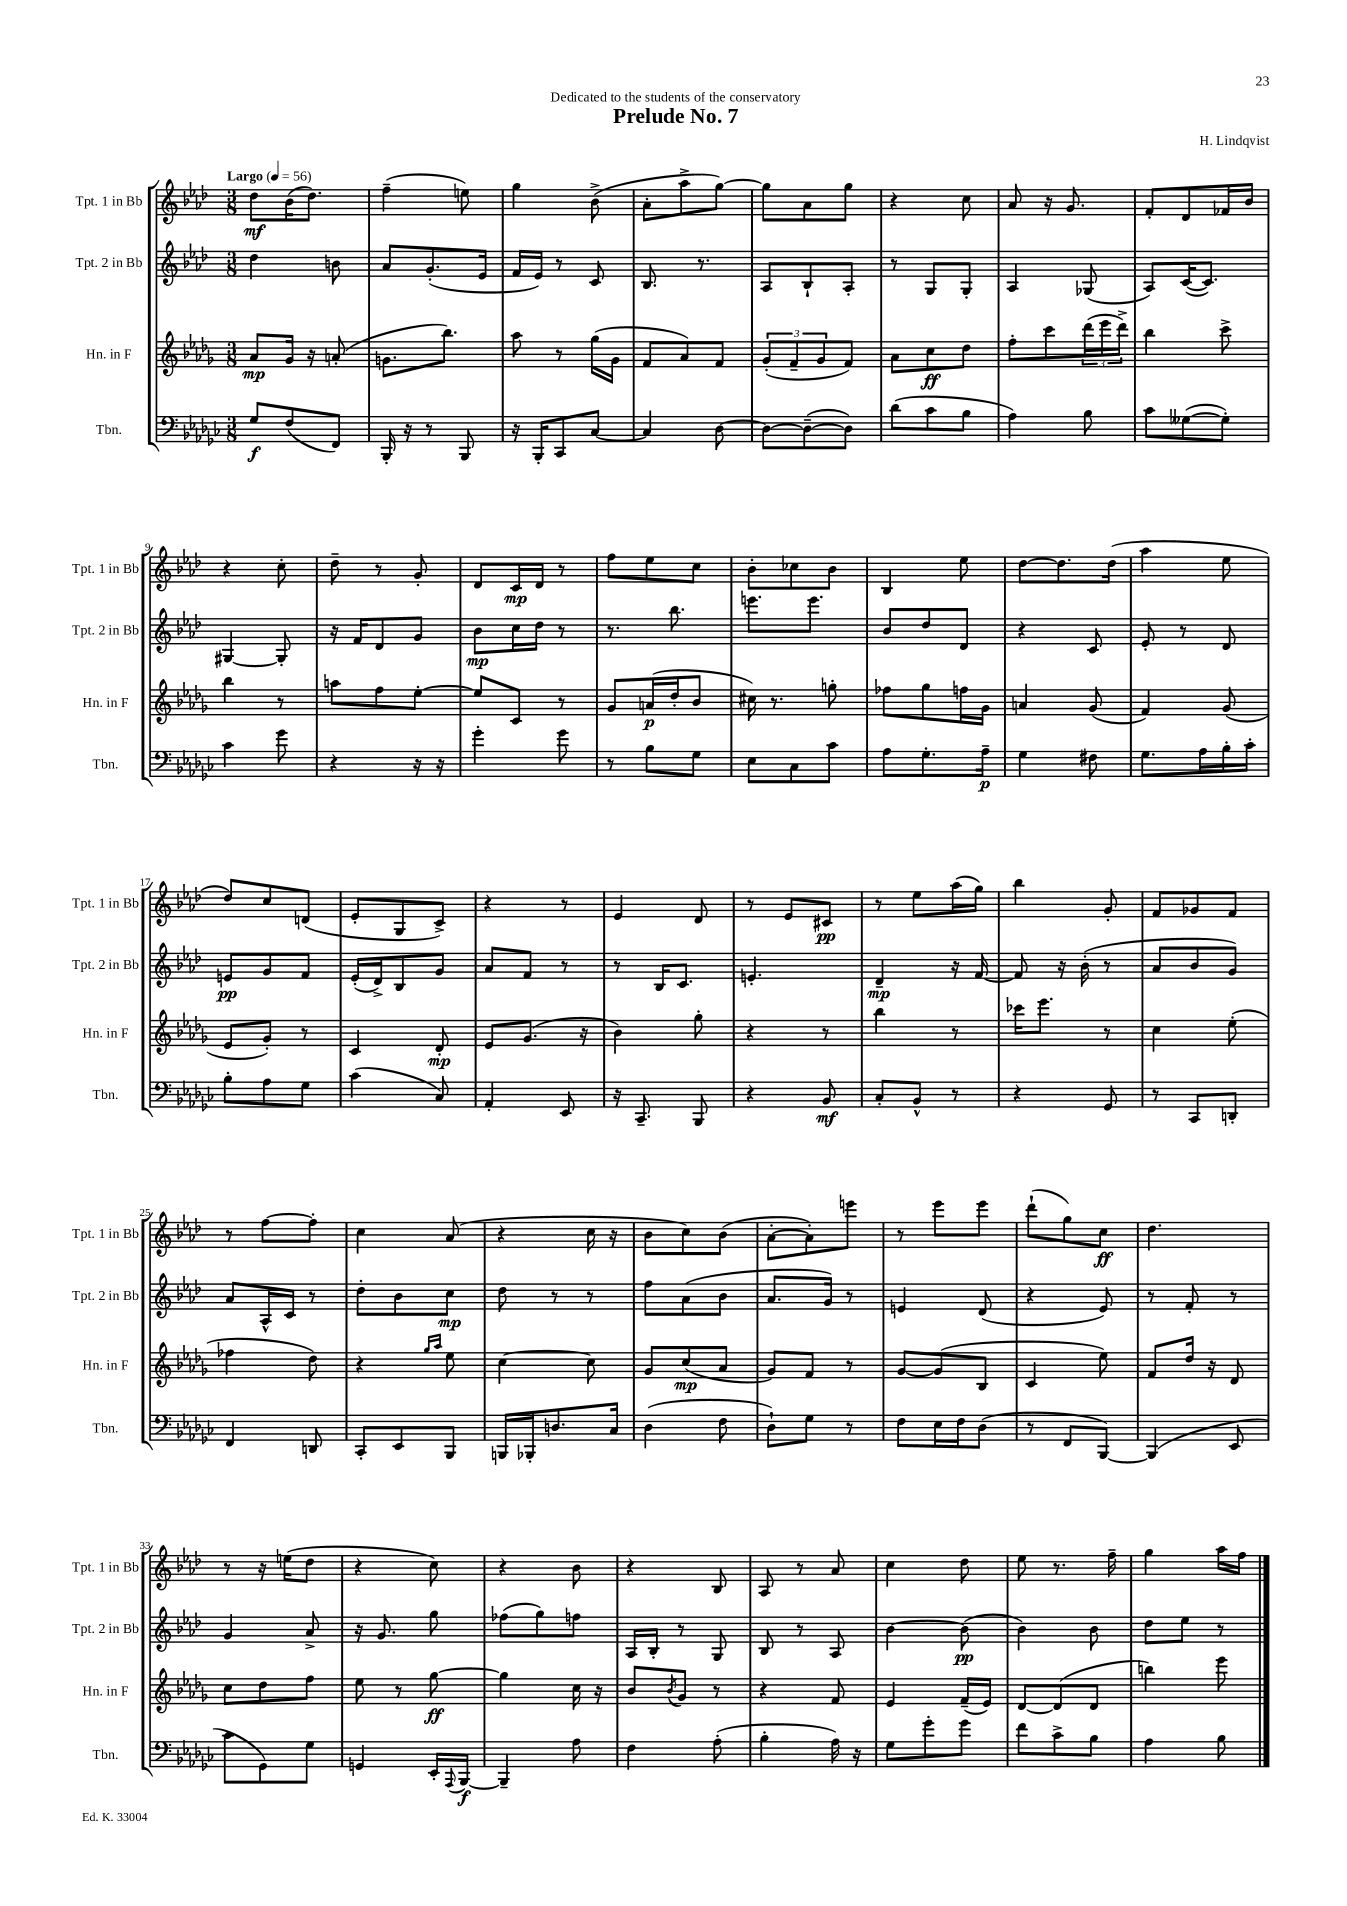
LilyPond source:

\header { title = "Prelude No. 7" composer = "H. Lindqvist" dedication = "Dedicated to the students of the conservatory" }
<<
\new StaffGroup <<
\new Staff = "s0" \with { instrumentName = "Tpt. 1 in Bb" shortInstrumentName = "Tpt. 1 in Bb" } {
    \clef treble \key aes \major \numericTimeSignature \time 3/8 \tempo "Largo" 4 = 56
    des''8\mf bes'16( des''8.) |
    f''4--( e''8) |
    g''4 bes'8->( |
    aes'8-. aes''8-> g''8~) |
    g''8 aes'8 g''8 |
    r4 c''8 |
    aes'8 r16 g'8. |
    f'8-. des'8 fes'16 bes'16 |
    r4 c''8-. |
    des''8-- r8 g'8-. |
    des'8 c'16\mp des'16 r8 |
    f''8 ees''8 c''8 |
    bes'8-. ces''8 bes'8 |
    bes4 ees''8 |
    des''8~ des''8. des''16( |
    aes''4 ees''8 |
    des''8) c''8 d'8( |
    ees'8-. g8 c'8->) |
    r4 r8 |
    ees'4 des'8 |
    r8 ees'8 cis'8\pp |
    r8 ees''8 aes''16( g''16) |
    bes''4 g'8-. |
    f'8 ges'8 f'8 |
    r8 f''8~ f''8-. |
    c''4 aes'8( |
    r4 c''16 r16 |
    bes'8 c''8) bes'8( |
    aes'8~-. aes'8-.) e'''8 |
    r8 ees'''8 ees'''8 |
    des'''8-!( g''8) c''8\ff |
    des''4. |
    r8 r16 e''16( des''8 |
    r4 c''8) |
    r4 bes'8 |
    r4 bes8 |
    aes8 r8 aes'8 |
    c''4 des''8 |
    ees''8 r8. f''16-- |
    g''4 aes''16 f''16 \bar "|." |
}
\new Staff = "s1" \with { instrumentName = "Tpt. 2 in Bb" shortInstrumentName = "Tpt. 2 in Bb" } {
    \clef treble \key aes \major \numericTimeSignature \time 3/8
    des''4 b'8 |
    aes'8 g'8.-.( ees'16 |
    f'16 ees'16) r8 c'8 |
    bes8. r8. |
    aes8 bes8-! aes8-. |
    r8 g8 g8-. |
    aes4 ges8( |
    aes8) c'16~( c'8.) |
    gis4~ gis8-. |
    r16 f'16 des'8 g'8 |
    bes'8\mp c''16 des''16 r8 |
    r8. bes''8. |
    e'''8. e'''8. |
    bes'8 des''8 des'8 |
    r4 c'8 |
    ees'8-. r8 des'8 |
    e'8\pp g'8 f'8 |
    ees'16-.( des'16->) bes8 g'8 |
    aes'8 f'8 r8 |
    r8 bes16 c'8. |
    e'4.-. |
    des'4--\mp r16 f'16~ |
    f'8 r16 bes'16-.( r8 |
    aes'8 bes'8 g'8) |
    aes'8 aes16-^ c'16 r8 |
    des''8-. bes'8 c''8\mp |
    des''8 r8 r8 |
    f''8 aes'8( bes'8 |
    aes'8. g'16) r8 |
    e'4 des'8( |
    r4 ees'8) |
    r8 f'8-. r8 |
    g'4 aes'8-> |
    r16 g'8. g''8 |
    fes''8( g''8) f''8 |
    aes16 bes16-. r8 g8 |
    bes8 r8 aes8 |
    bes'4~ bes'8\pp( |
    bes'4) bes'8 |
    des''8 ees''8 r8 \bar "|." |
}
\new Staff = "s2" \with { instrumentName = "Hn. in F" shortInstrumentName = "Hn. in F" } {
    \clef treble \key des \major \numericTimeSignature \time 3/8
    aes'8\mp ges'16 r16 a'8-.( |
    g'8. bes''8.) |
    aes''8 r8 ges''16( ges'16 |
    f'8 aes'8) f'8 |
    \tuplet 3/2 { ges'8-.( f'8-- ges'8 } f'8) |
    aes'8 c''8\ff des''8 |
    f''8-. c'''8 \tuplet 3/2 { des'''16( ees'''16 des'''16->) } |
    bes''4 c'''8-> |
    bes''4 r8 |
    a''8 f''8 ees''8~-. |
    ees''8 c'8 r8 |
    ges'8 a'16\p( des''16-. bes'8 |
    cis''16) r8. g''8-. |
    fes''8 ges''8 f''16 ges'16 |
    a'4 ges'8( |
    f'4) ges'8( |
    ees'8 ges'8-.) r8 |
    c'4 des'8-.\mp |
    ees'8 ges'8.( r16 |
    bes'4) ges''8-. |
    r4 r8 |
    bes''4 r8 |
    ces'''16 ees'''8. r8 |
    c''4 ees''8-.( |
    fes''4 des''8) |
    r4 \grace { ges''16 aes''16 } ees''8 |
    c''4~ c''8 |
    ges'8 c''8\mp( aes'8 |
    ges'8) f'8 r8 |
    ges'8~ ges'8( bes8 |
    c'4 ees''8) |
    f'8 des''16 r16 des'8 |
    c''8 des''8 f''8 |
    ees''8 r8 ges''8~\ff |
    ges''4 c''16 r16 |
    bes'8 \acciaccatura { bes'8 } ges'8 r8 |
    r4 f'8 |
    ees'4 f'16--( ees'16) |
    des'8~ des'8( des'8 |
    b''4) ees'''8 \bar "|." |
}
\new Staff = "s3" \with { instrumentName = "Tbn." shortInstrumentName = "Tbn." } {
    \clef bass \key ges \major \numericTimeSignature \time 3/8
    ges8\f f8( f,8) |
    bes,,16-. r16 r8 bes,,8 |
    r16 bes,,16-. ces,8 ces8~ |
    ces4 des8~ |
    des8~ des8~--( des8) |
    des'8( ces'8 bes8 |
    aes4) bes8 |
    ces'8 geses8~( geses8-.) |
    ces'4 ges'8 |
    r4 r16 r16 |
    ges'4-. ges'8 |
    r8 bes8 ges8 |
    ees8 ces8 ces'8 |
    aes8 ges8.-. aes16--\p |
    ges4 fis8 |
    ges8. aes16 bes16-. ces'16-. |
    bes8-. aes8 ges8 |
    ces'4( ces8) |
    aes,4-. ees,8 |
    r16 ces,8.-- bes,,8 |
    r4 bes,8\mf |
    ces8-. bes,8-^ r8 |
    r4 ges,8 |
    r8 ces,8 d,8-. |
    f,4 d,8 |
    ces,8-. ees,8 bes,,8 |
    b,,16 bes,,16-. d8. ces16 |
    des4( f8 |
    des8-!) ges8 r8 |
    f8 ees16 f16 des8( |
    r8 f,8 bes,,8~) |
    bes,,4( ees,8 |
    ces'8 ges,8) ges8 |
    g,4 ees,16-. \appoggiatura { aes,,8 } bes,,16~\f |
    bes,,4-- aes8 |
    f4 aes8-.( |
    bes4-. aes16) r16 |
    ges8 ges'8-. ges'8 |
    f'8 ces'8-> bes8 |
    aes4 bes8 \bar "|." |
}
>>
>>
